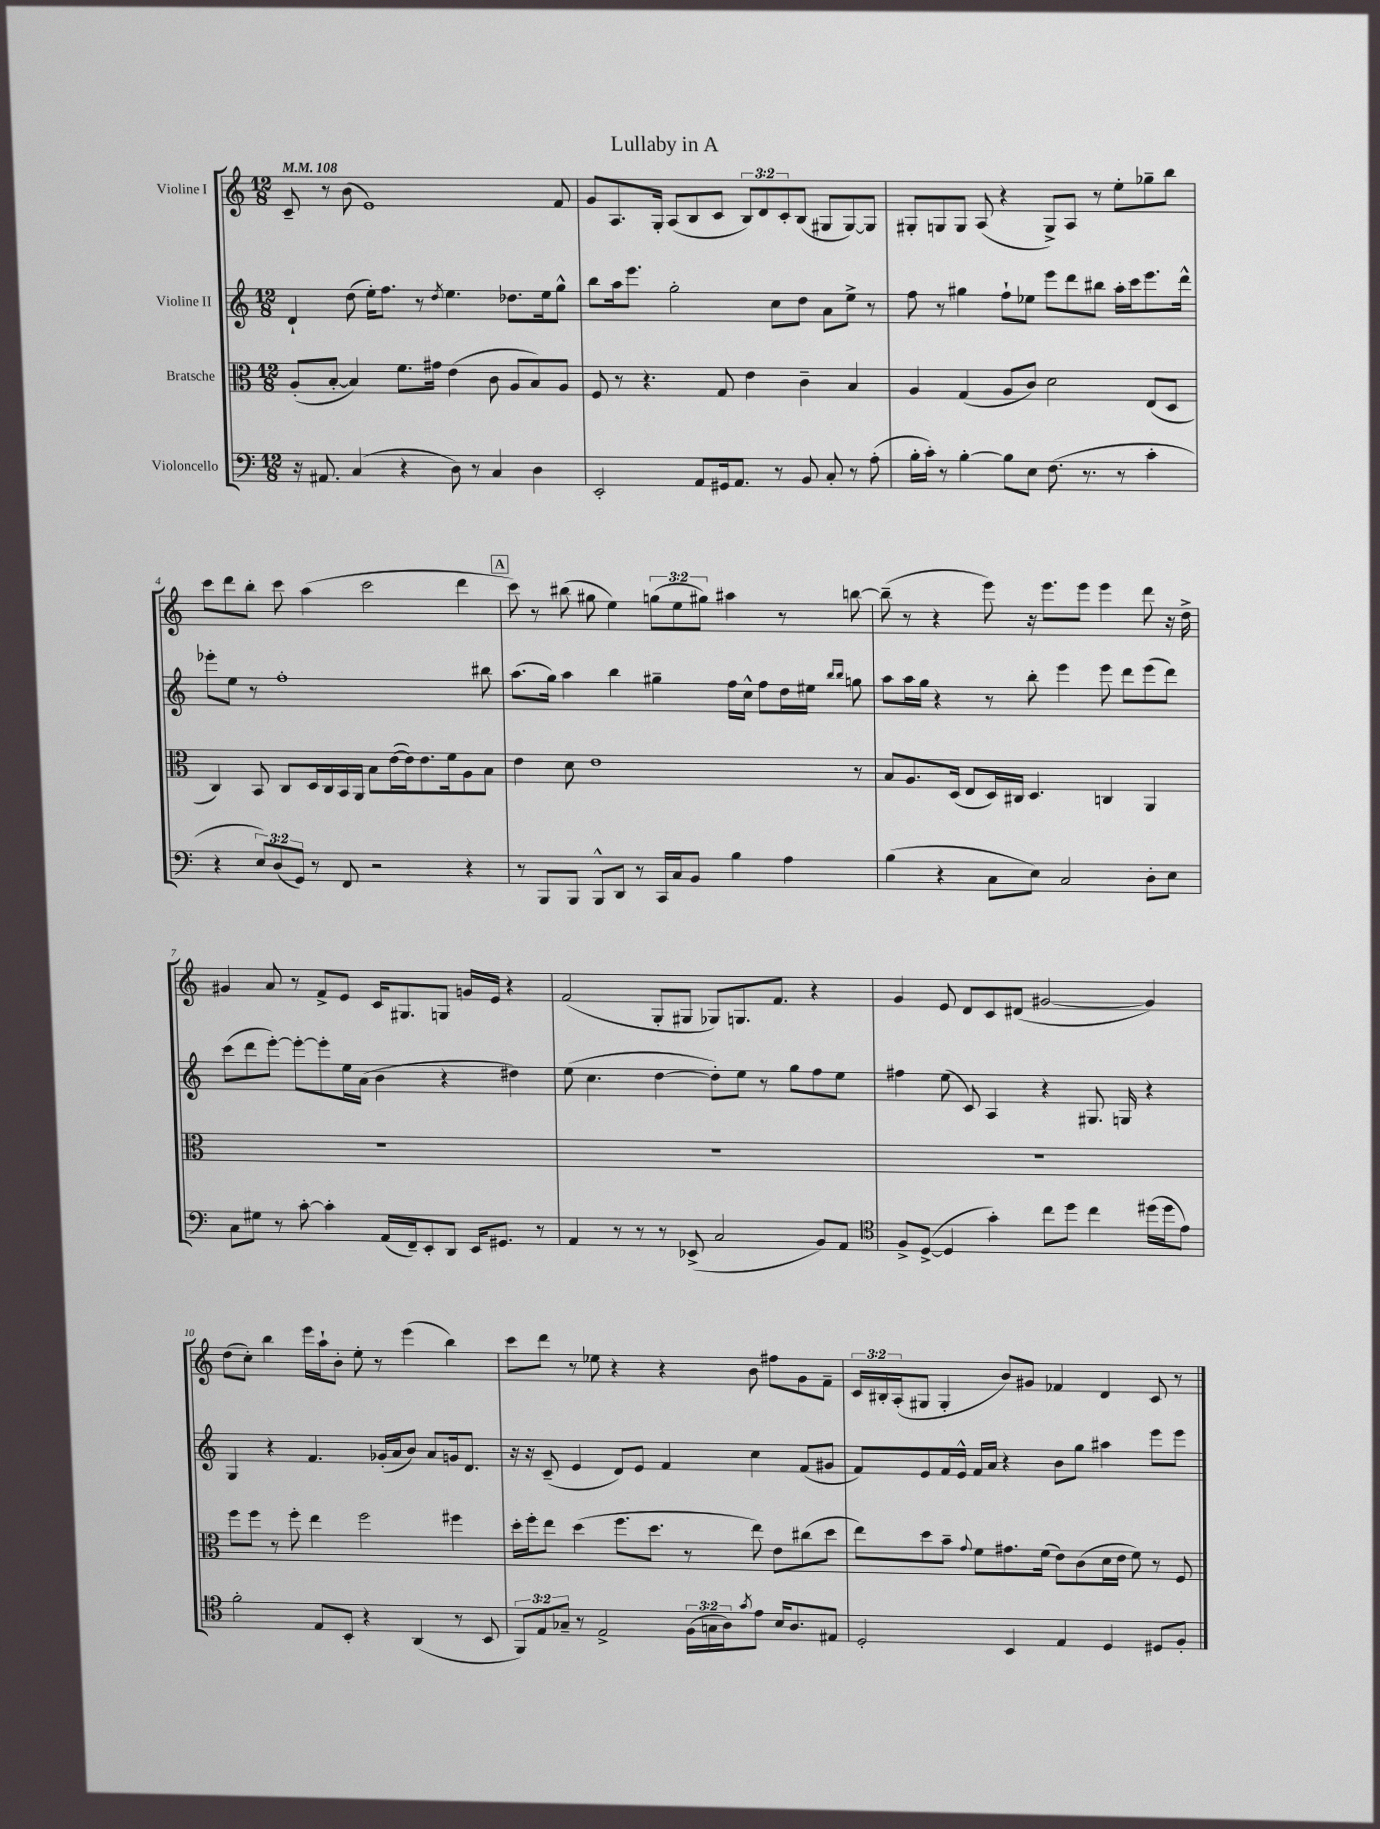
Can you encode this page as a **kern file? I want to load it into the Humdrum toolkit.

**kern	**kern	**kern	**kern
*part4	*part3	*part2	*part1
*staff4	*staff3	*staff2	*staff1
*I"Violoncello	*I"Bratsche	*I"Violine II	*I"Violine I
*clefF4	*clefC3	*clefG2	*clefG2
*k[]	*k[]	*k[]	*k[]
*M12/8	*M12/8	*M12/8	*M12/8
*MM108	*MM108	*MM108	*MM108
=1	=1	=1	=1
16r	(8A'/L	4d`/	8c~/
8.AA#X/	.	.	.
.	[8B'/J	.	8r
(4C/	4B/])	(8dd\	(8b\
.	.	16ee'\KL)	1e)
.	.	8.ff\J	.
4r	8.f\L	.	.
.	.	8r	.
.	16g#X\Jk	.	.
.	.	8qdd/	.
8D\)	(4e\	4.ee\	.
8r	.	.	.
4C/	8c\	.	.
.	8A/L	8.dd-X\L	.
4D\	8B/)	.	.
.	.	16ee\k	.
.	8A/J	8gg^^\J	8f/
=2	=2	=2	=2
2EE'/	8F/	8bb\L	8g/L
.	8r	16aa\k	8.A/
.	.	8.eee\J	.
.	4.r	.	.
.	.	.	16G'/Jk
.	.	2gg'\	(8A/L
8AA/L	.	.	8B/
16GG#X/k	8G/	.	8c/J
8.AA/J	.	.	.
.	4e\	.	12B/L)
.	.	.	12d/
8r	.	8cc\L	.
.	.	.	12c'/
8BB/	4c~\	8dd\J	(8B/J
8C'/	.	8a\L	8G#X/L
8r	4B/	8ee^\J	[8G#/)
(8A'\	.	8r	8G#/J]
=3	=3	=3	=3
16B'\LL	4A/	8ff\	8G#X'/L
16c'\JJ)	.	.	.
8r	.	8r	8Gn/
[4B'\	(4G/	4gg#X\	8G/J
.	.	.	(8A/
8B\L]	8A/L	8ff`\L	4r
8E\J	8c/J)	8ee-X\J	.
(8.F\	2d\	8eee\L	8G^/L)
.	.	8ddd\	8A/J
8.r	.	.	.
.	.	8bb#X\J	8r
8r	.	16aa'\LL	8ee'\L
.	.	16ccc\J	.
4c'\	(8E/L	8.eee\	8gg-X~\
.	8D/J	.	8bb\J
.	.	16ddd^^\Jk	.
!!LO:LB:g=z
=4	=4	=4	=4
4r	4C/)	8eee-X'\L	8ccc\L
.	.	8ee\J	8ddd\
12E/L)	8BB/	8r	8bb'\J
(12D/	.	.	.
.	8C/L	1ff'	8ccc\
12GG/J)	.	.	.
8r	16D/L	.	(4aa\
.	16C/	.	.
8FF/	16BB/	.	.
.	16AA/JJ	.	.
2r	8B\L	.	2ccc\
.	([16e\L	.	.
.	16e\J])	.	.
.	8.e\	.	.
.	16f\k	.	.
4r	8A\	.	4ddd\
.	8B\J	8bb#X\	.
!!LO:REH:place=s1:t=A
=5	=5	=5	=5
8r	4e\	(8.aa\L	8ccc\)
8BBB/L	.	.	8r
.	.	16gg\Jk)	.
8BBB/J	8d\	4aa\	(8bb#X\
8BBB^^/L	1e	.	8gg#X\
8DD/J	.	4bb\	4ee\)
8r	.	.	.
16CC/LL	.	4gg#X~\	(12ggn\L
16C/J	.	.	.
.	.	.	12ee\
8BB/J	.	.	.
.	.	.	12gg#X\J)
4B\	.	16ff\LL	4aa#X\
.	.	16cc^^\JJ	.
.	.	8ff\L	.
4A\	.	16dd\L	8r
.	.	16ee#X\JJ	.
.	.	16qqbb/LL	.
.	.	16qqbb/JJ	.
.	8r	8ggn\	[8bbn\
=6	=6	=6	=6
(4B\	8B/L	8aa\L	(8bb~\]
.	8.A/	16aa\L	8r
.	.	16gg\JJ	.
4r	.	4r	4r
.	(16D/Jk	.	.
.	8E/L	.	.
8C\L	16D/L)	8r	8eee\)
.	16C#X/JJ	.	.
8E\J)	4.D/	8bb'\	16r
.	.	.	8.eee\L
2C/	.	4eee\	.
.	.	.	8eee\J
.	4Cn/	8eee\	4eee\
.	.	8ddd\L	.
8D'\L	4AA/	(8eee\	8ddd\
8E\J	.	8ddd\J)	16r
.	.	.	16dd^\
!!LO:LB:g=z
=7	=7	=7	=7
8C\L	1.r	(8ccc\L	4g#X/
8G#X\J	.	8ddd\	.
8r	.	[8eee'\J)	8a/
[8c'\	.	8eee'\L_	8r
4c'\]	.	8eee'\]	8f^/L
.	.	16ee\L	8e/J
.	.	(16a\JJ	.
(16AA/LL	.	4b\	16c/KL
16FF~/J)	.	.	8.G#X/
8EE'/	.	.	.
8DD/J	.	4r	8Gn/J
16EE/KL	.	.	16gn/LL
8.GG#X/J	.	.	16e/JJ
.	.	4dd#X\)	4r
8r	.	.	.
=8	=8	=8	=8
4AA/	1.r	(8ee\	(2f/
.	.	4.cc\	.
8r	.	.	.
8r	.	.	.
8r	.	[4dd\	8G'/L
(8EE-X^/	.	.	8G#X/J
2C/	.	8dd'\L])	8G-X/L)
.	.	8ee\J	8.Gn/
.	.	8r	.
.	.	.	8.f/J
.	.	8gg\L	.
8BB/L)	.	8ff\	4r
8AA/J	.	8ee\J	.
=9	=9	=9	=9
*clefC4	*	*	*
8F^/L	1.r	4ff#X\	4g/
([8D^/J	.	.	.
4D/]	.	(8ee\	8e/
.	.	8c/)	8d/L
4g'\)	.	4A/	8c/
.	.	.	(8d#X/J
8cc\L	.	4r	[2g#X/
8dd\J	.	.	.
4cc\	.	8.G#X/	.
.	.	16Gn/	.
(16dd#X\LL	.	4r	4g#/])
16dd#\J	.	.	.
8e\J)	.	.	.
!!LO:LB:g=z
=10	=10	=10	=10
2f'\	8ff\L	4G/	(8dd\L
.	8ff\J	.	8cc'\J)
.	8r	4r	4bb\
.	8ff'\	.	.
8E/L	4ee\	4.f/	16eee\LL
.	.	.	16aa`\J
8BB'/J	.	.	8b'\J
4r	2ff\	.	8ee'\
.	.	(16g-X'/LL	8r
.	.	16a/J	.
(4AA/	.	8b/J)	(4eee\
.	.	8a/L	.
8r	4ff#X\	16gn/k	4bb\)
.	.	8.d/J	.
8BB/	.	.	.
=11	=11	=11	=11
12FF/L)	16dd'\LL	16r	8ccc\L
.	16ff'\J	16r	.
12E/	.	.	.
.	8ee\J	(8c~/	8ddd\J
12G-X~/J	.	.	.
8r	(4dd\	4e/	8r
2E^/	.	.	8ee-X\
.	8.ff\L	8d/L)	4r
.	.	8e/J	.
.	8.dd\J	.	.
.	.	4f/	4r
(24F\LL	8r	.	.
24Gn\	.	.	.
24A\J)	.	.	.
8qg/	.	.	.
8e\J	8ee\)	4cc\	8b\
16B/KL	8e\L	.	8ff#X\L
8.A/	.	.	.
.	(8cc#X\	(8f/L	8g\
8E#X/J	8dd\J	8g#X/J	8f~\J
=12	=12	=12	=12
2D'/	8ee\L)	8f/L)	24c/LL
.	.	.	24B#X'/
.	.	.	(24A'/J
.	8dd\	8e/	8G#X/J
.	8b~\J	16f/L	4G#'/
.	.	16e^^/JJ	.
.	8qqg/	.	.
.	8f\L	16f/LL	.
.	.	16a/JJ	.
4BB/	8.g#X\	4r	8b/L)
.	.	.	8g#X/J
.	(16f\Jk	.	.
4E/	8e\L)	8b\L	4f-X/
.	(8c\	8gg\J	.
4D/	16d\L	4aa#X\	4d/
.	16e\JJ	.	.
.	8f\)	.	.
8D#X/L	8r	8eee\L	8c/
8F'/J	8F/	8eee\J	8r
==	==	==	==
*-	*-	*-	*-
